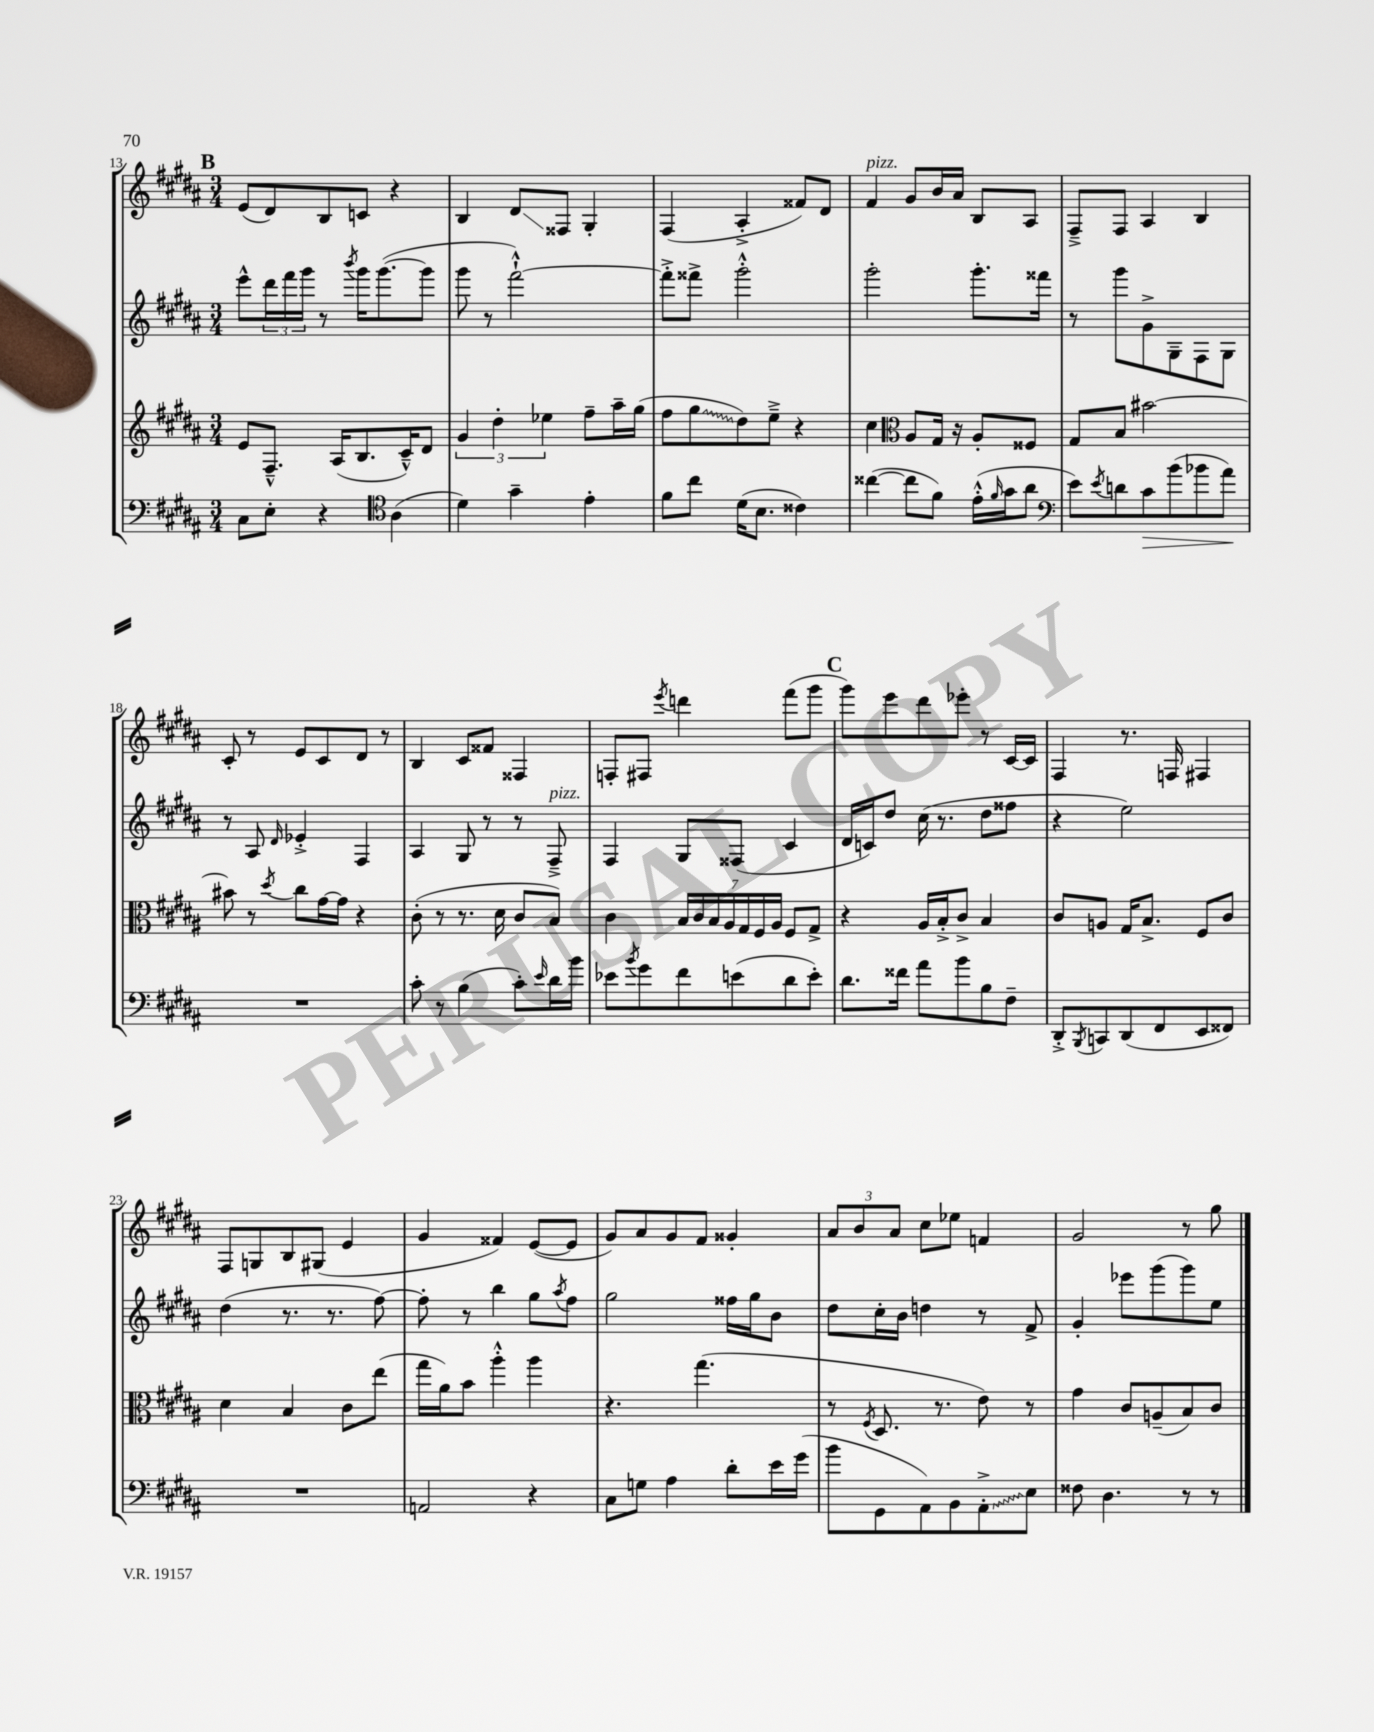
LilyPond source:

<<
\new StaffGroup <<
\new Staff = "s0" {
    \clef treble \key b \major \numericTimeSignature \time 3/4
    \mark \markup { \bold "B" } e'8( dis'8) b8 c'8 r4 |
    b4 dis'8\glissando fisis8 gis4-. |
    fis4( ais4-.-> fisis'8) dis'8 |
    fis'4^\markup { \italic "pizz." } gis'8 b'16 ais'16 b8 ais8 |
    fis8---> fis8 ais4 b4 |
    cis'8-. r8 e'8 cis'8 dis'8 r8 |
    b4 cis'8 fisis'8 fisis4 |
    f8-. fis8 \acciaccatura { e'''8 } d'''4 fis'''8( gis'''8 |
    \mark \markup { \bold "C" } gis'''8) e'''8 dis'''8 ees'''8-. r8 cis'16~ cis'16 |
    fis4 r8. f16 fis4 |
    fis8 g8 b8 gis8( e'4 |
    gis'4 fisis'4) e'8~( e'8 |
    gis'8) ais'8 gis'8 fis'8 gisis'4-. |
    \tuplet 3/2 { ais'8 b'8 ais'8 } cis''8 ees''8 f'4 |
    gis'2 r8 gis''8 \bar "|." |
}
\new Staff = "s1" {
    \clef treble \key b \major \numericTimeSignature \time 3/4
    \mark \markup { \bold "B" } e'''8-^ \tuplet 3/2 { dis'''16 fis'''16 gis'''16 } r8 \acciaccatura { b'''8 } gis'''16 gis'''8.~( gis'''8 |
    gis'''8 r8 fis'''2~-!-^) |
    fis'''8-.-> fisis'''8-> gis'''2-.-^ |
    gis'''2-. gis'''8.-. fisis'''16 |
    r8 gis'''8 gis'8-> gis8-- fis8 gis8 |
    r8 ais8 \grace { dis'16 } ees'4-.-> fis4 |
    ais4 gis8 r8 r8 fis8--->^\markup { \italic "pizz." } |
    fis4 gis8 fisis8( cis'4 |
    \mark \markup { \bold "C" } dis'16 c'16) dis''8 cis''16( r8. dis''8 fisis''8 |
    r4 e''2) |
    dis''4( r8. r8. fis''8~) |
    fis''8-. r8 b''4 gis''8 \acciaccatura { ais''8 } fis''8 |
    gis''2 fisis''16 gis''16 b'8 |
    dis''8 cis''16-. b'16 d''4 r8 fis'8-> |
    gis'4-. ees'''8 gis'''8( gis'''8) e''8 \bar "|." |
}
\new Staff = "s2" {
    \clef treble \key b \major \numericTimeSignature \time 3/4
    \mark \markup { \bold "B" } e'8 fis8.---^ ais16( b8. cis'16---^) dis'8 |
    \tuplet 3/2 { gis'4 dis''4-. ees''4 } fis''8-- ais''16-- gis''16( |
    fis''8 \once \override Glissando.style = #'zigzag gis''8\glissando dis''8) e''8---> r4 |
    cis''4 \clef alto ais8 gis16 r16 ais8-. fisis8 |
    gis8 b8 bis'2~ |
    bis'8 r8 \acciaccatura { dis''8 } cis''8 gis'16~ gis'16 r4 |
    cis'8-.( r8 r8. dis'16 cis'8 b8) |
    cis'4 \tuplet 7/4 { b16 cis'16 b16 ais16 gis16 fis16 ais16 } fis8 gis8-> |
    \mark \markup { \bold "C" } r4 ais16 b16-.-> cis'8-> b4 |
    cis'8 a8 gis16 b8.-> fis8 cis'8 |
    dis'4 b4 cis'8 e''8( |
    gis''16 ais'16) b'8 ais''4-.-^ ais''4 |
    r4. gis''4.( |
    r8 \acciaccatura { fis8 } dis8. r8. e'8) r8 |
    gis'4 cis'8 a8--( b8) cis'8 \bar "|." |
}
\new Staff = "s3" {
    \clef bass \key b \major \numericTimeSignature \time 3/4
    \mark \markup { \bold "B" } cis8 e8-. r4 \clef tenor ais4( |
    dis'4) gis'4-- e'4-. |
    fis'8 cis''8 dis'16( b8. cisis'4) |
    cisis''4~( cisis''8 fis'8) e'16-.-^( \grace { fis'16 } gis'16 ais'8 |
    \clef bass e'8) \acciaccatura { e'8 } d'8 cis'8\> b'8( bes'8 ais'8\!) |
    R2. |
    cis'8-. r8 b4( cis'8-.) \grace { e'16 } dis'16 b'16 |
    ees'8 \acciaccatura { b'8 } gis'8 fis'8 e'8( dis'8 e'8-.) |
    \mark \markup { \bold "C" } dis'8. fisis'16 ais'8 b'8 b8 fis8-- |
    dis,8-.-> \acciaccatura { b,,8 } c,8 dis,8( fis,8 e,8 fisis,8) |
    R2. |
    a,2 r4 |
    cis8 g8 ais4 dis'8-. e'16 gis'16( |
    b'8 gis,8 ais,8) b,8 \once \override Glissando.style = #'zigzag ais,8-.->\glissando e8 |
    fisis8 dis4. r8 r8 \bar "|." |
}
>>
>>
\layout { \context { \Score currentBarNumber = #13 } }
